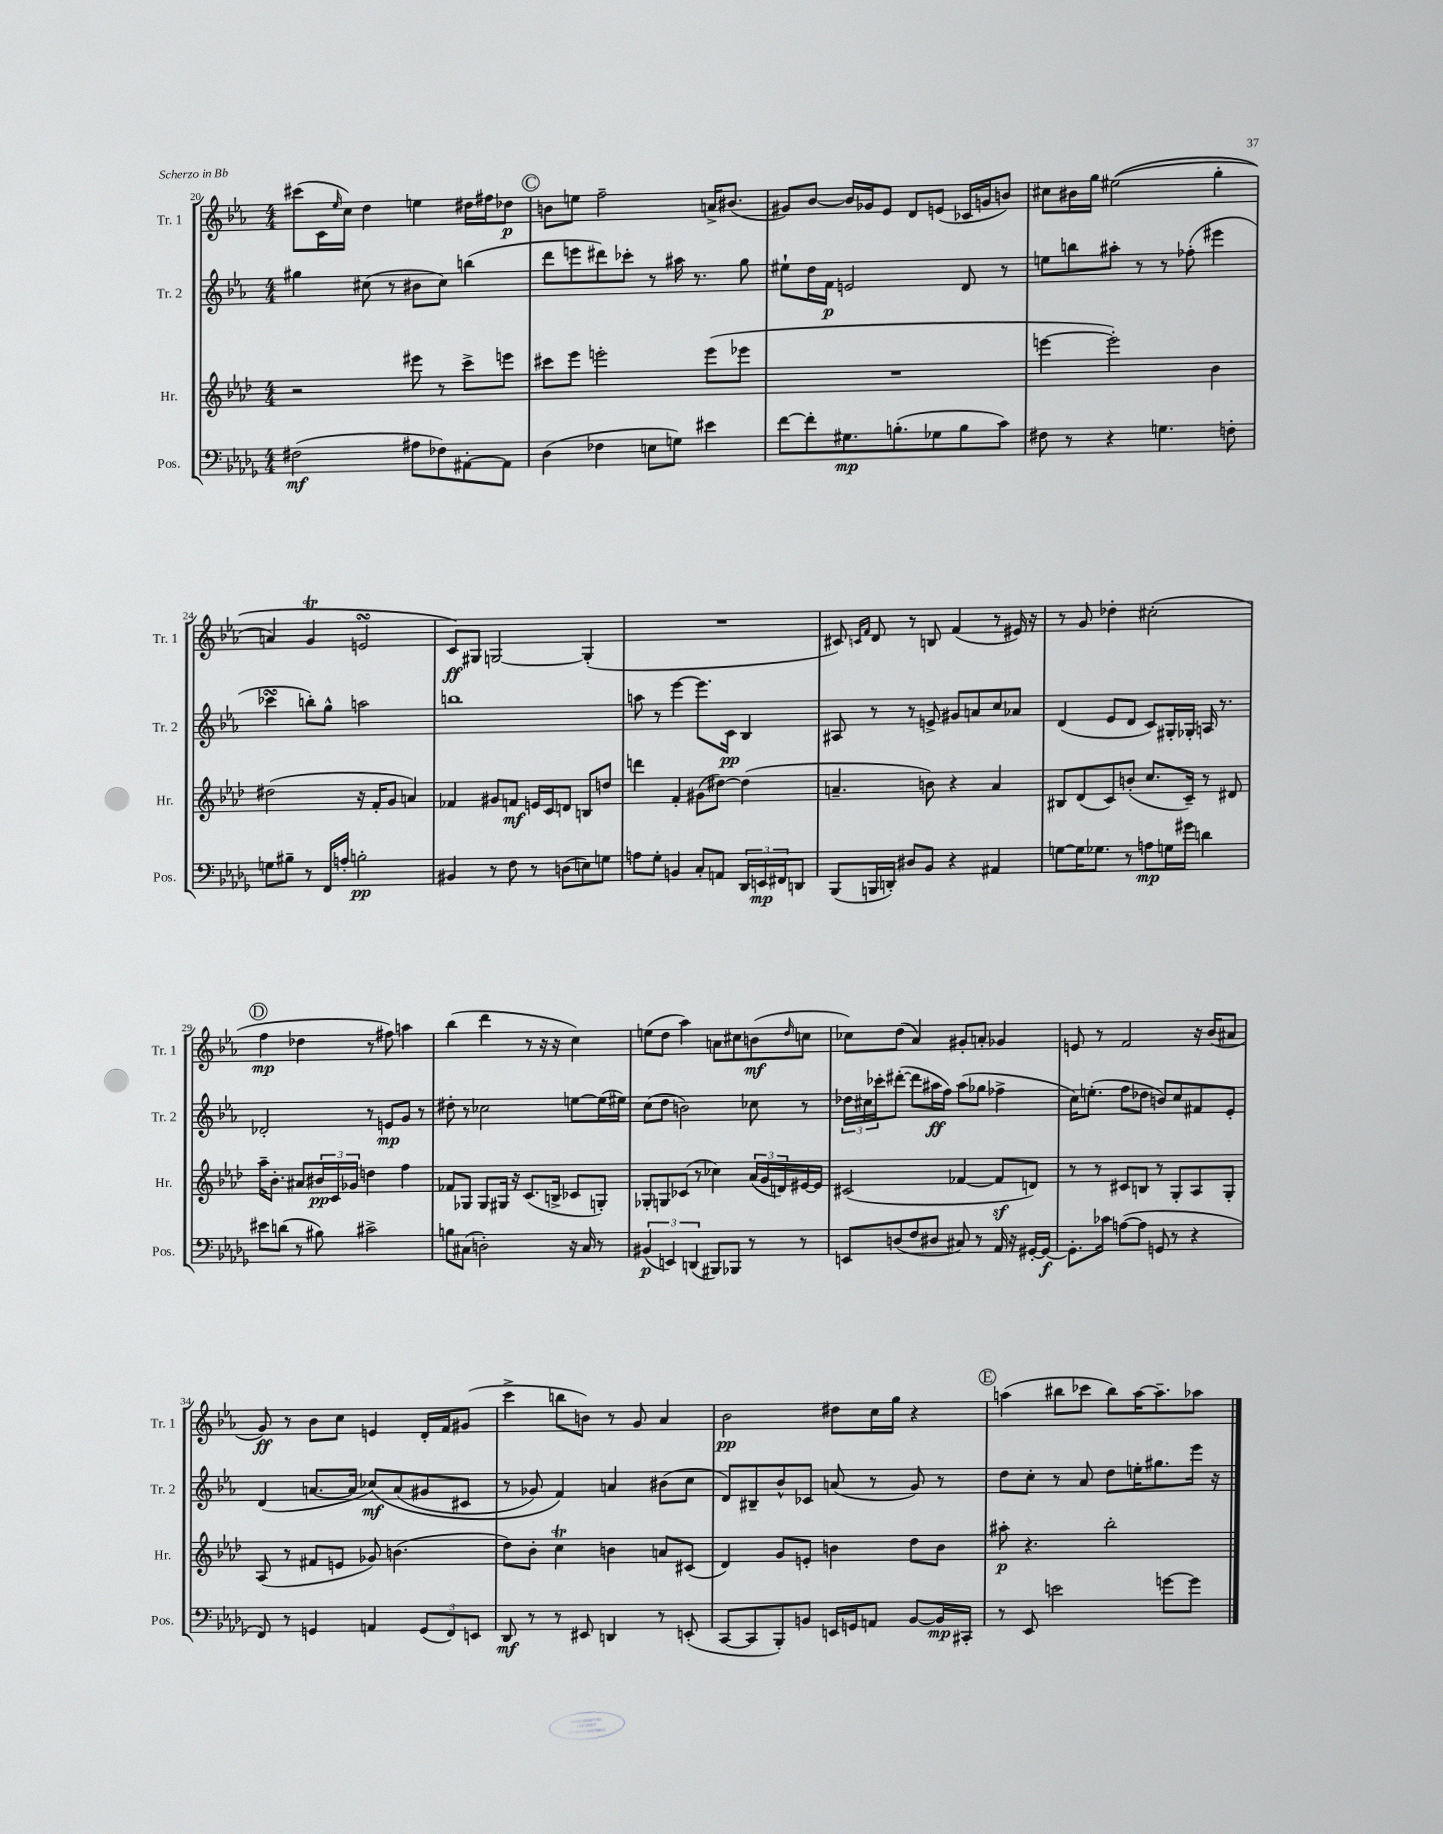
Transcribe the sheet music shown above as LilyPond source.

<<
\new StaffGroup <<
\new Staff = "s0" \with { instrumentName = "Tr. 1" shortInstrumentName = "Tr. 1" } {
    \clef treble \key ees \major \numericTimeSignature \time 4/4
    cis'''8( c'16 \grace { ees''16 } c''16) d''4 e''4 dis''16 fis''16 des''8\p |
    \mark \markup { \circle "C" } b'8 e''8 f''2-- a'16-> bis'8.( |
    gis'8) bes'8~ bes'16 ges'16 ees'8 d'8 e'8( ces'16 g'16 b'8) |
    cis''8 bis'16 g''16 eis''2(\( g''4-. |
    a'4) g'4\trill e'2\turn |
    c'8\ff\) gis8 g2~ g4-.( |
    R1 |
    cis'8) \grace { c'16 f'16 } d'8 r8 b8 f'4( r8 eis'16) r16 |
    r8 g'8 des''4-. cis''2-.( |
    \mark \markup { \circle "D" } f''4\mp des''4 r8 fis''8) a''4 |
    bes''4( d'''4 r8 r16 r16 c''4) |
    e''8( d''8 aes''4) a'8 cis''8 b'8\mf( \grace { d''16 } c''8 |
    ces''8) d''8( aes'4) gis'8-. a'8-. ges'4 |
    e'8 r8 f'2 r16 bes'16( ais'8 |
    g'8\ff) r8 bes'8 c''8 e'4 d'16-. f'16 gis'8( |
    c'''4-> b''8 b'8) r8 g'8 aes'4 |
    bes'2\pp dis''8 c''16 g''16 r4 |
    \mark \markup { \circle "E" } a''4( bis''8 ces'''8 bis''8) a''16~ a''8.-- aes''8 \bar "|." |
}
\new Staff = "s1" \with { instrumentName = "Tr. 2" shortInstrumentName = "Tr. 2" } {
    \clef treble \key ees \major \numericTimeSignature \time 4/4
    gis''4 cis''8( r8 bis'8 cis''8) b''4( |
    \mark \markup { \circle "C" } d'''8 e'''8 dis'''8) ces'''8-. r8 ais''16 r8. g''8 |
    eis''8-! d''16 f'16\p e'2 d'8 r8 |
    e''8 b''8 ais''8-. r8 r8 fes''8-.( eis'''4 |
    ces'''4\turn b''8-.) g''8-^ a''2 |
    b''1 |
    a''8 r8 ees'''4~ ees'''8. c'16\pp bes4 |
    ais8 r8 r8 e'8-> gis'8 a'8 c''8 aes'8 |
    d'4( ees'8 d'8 c'8) gis16-. ges16-. a16 r8. |
    \mark \markup { \circle "D" } des'2-. r8 e'8\mp g'8 r8 |
    dis''8-. r8 ces''2 e''8~ e''16( eis''16) |
    c''8( d''8 b'2) ces''8 r8 |
    \tuplet 3/2 { des''16 cis''16 ces'''16-. } dis'''8~-.( dis'''8 ais''16\ff f''16) ais''8( ges''8 fes''4-> |
    c''16) e''8.-.( f''8 des''8 b'8) c''8 fis'8 ees'8-. |
    d'4( a'8.~ a'16 ces''8\mf)\( a'8( gis'8 cis'8 |
    r8 ges'8) f'4\) a'4 bis'8( c''8 |
    d'8) bis8-- bes'8-^ ces'8 a'8( r8 g'8) r8 |
    \mark \markup { \circle "E" } d''8 c''8-. r8 aes'8 d''8 e''16-. gis''8. ees'''16 r16 \bar "|." |
}
\new Staff = "s2" \with { instrumentName = "Hr." shortInstrumentName = "Hr." } {
    \clef treble \key aes \major \numericTimeSignature \time 4/4
    r2 eis'''8 r8 c'''8-> e'''8 |
    \mark \markup { \circle "C" } cis'''8 ees'''8 e'''2-. e'''8( ees'''8 |
    R1 |
    e'''4~ e'''2-.) bes'4 |
    dis''2( r16 f'16-. g'8 a'4) |
    fes'4 gis'8 f'8\mf e'16 c'16 d'8 b8 d''8 |
    d'''4 f'4-. gis'8( dis''8~) dis''4( |
    a'4.-- b'8) r4 a'4 |
    bis8 des'8( c'8) b'8-.( c''8. c'16--) r8 dis'8 |
    \mark \markup { \circle "D" } aes''16-- bes'8.-. ais'8 \tuplet 3/2 { bis'16\pp c'16 ges'16 } d''4 f''4 |
    fes'8 ges8 ges8 gis16 r16 c'8.( b16-> ces'8 g8-.) |
    ges8-. g8 ces'8( r8 ces''4) \tuplet 3/2 { aes'16( g'16 d'16) } eis'16~ eis'16 |
    cis'2( fes'4~ fes'8\sf d'8) |
    r8 r8 cis'8 b8 r8 g8-. aes8 g8-. |
    aes8( r8 fis'8 e'8 ges'8) b'4.( |
    des''8) bes'8-. c''4\trill b'4 a'8 cis'8( |
    des'4) g'8 e'8-. b'4 des''8 b'8 |
    \mark \markup { \circle "E" } ais''8-.\p r4. bes''2-. \bar "|." |
}
\new Staff = "s3" \with { instrumentName = "Pos." shortInstrumentName = "Pos." } {
    \clef bass \key des \major \numericTimeSignature \time 4/4
    fis2\mf( ais8 fes8) ais,8~-. ais,8 |
    \mark \markup { \circle "C" } des4( fes4 e8 g8) eis'4 |
    f'8~ f'8-. gis8.\mp b8.-.( ges8 b8 c'8) |
    fis8 r8 r4 g4. f8-. |
    g8 bis8-- r8 f,16 a16-. b2-.\pp |
    bis,4 r8 f8 r8 d8( e8) g8 |
    a8 ges8-. b,4 c8-. a,8 \tuplet 3/2 { des,16 e,16\mp fis,16 } d,8 |
    bes,,8( b,,16 d,16-.) dis8 bes,8 r4 ais,4 |
    g8~ g16 ges8. r8 a8\mp g16 gis'16 d'4 |
    \mark \markup { \circle "D" } eis'8 d'8( r8 bis8) cis'2-> |
    b8 cis8( d2-.) r16 cis16 r8 |
    \tuplet 3/2 { bis,4\p( e,4) d,4( } bis,,8) bes,,8 r8 r8 |
    e,8 d8( f8 dis8 cis8) r8 aes,16 r16 gis,16~-. gis,16~\f |
    gis,8.-. ces'16 a8~( a8 g,8 r8 r4 |
    f,8) r8 g,4 a,4 \tuplet 3/2 { g,8( f,8) e,8 } |
    des,8\mf r8 r8 eis,8 d,4 r8 e,8-.( |
    c,8~ c,8 bes,,8-.) b,8 e,16 g,16 a,8 b,8~ b,16\mp cis,16-. |
    \mark \markup { \circle "E" } r8 ees,8 e'2 g'8~ g'8 \bar "|." |
}
>>
>>
\layout { \context { \Score currentBarNumber = #20 } }
